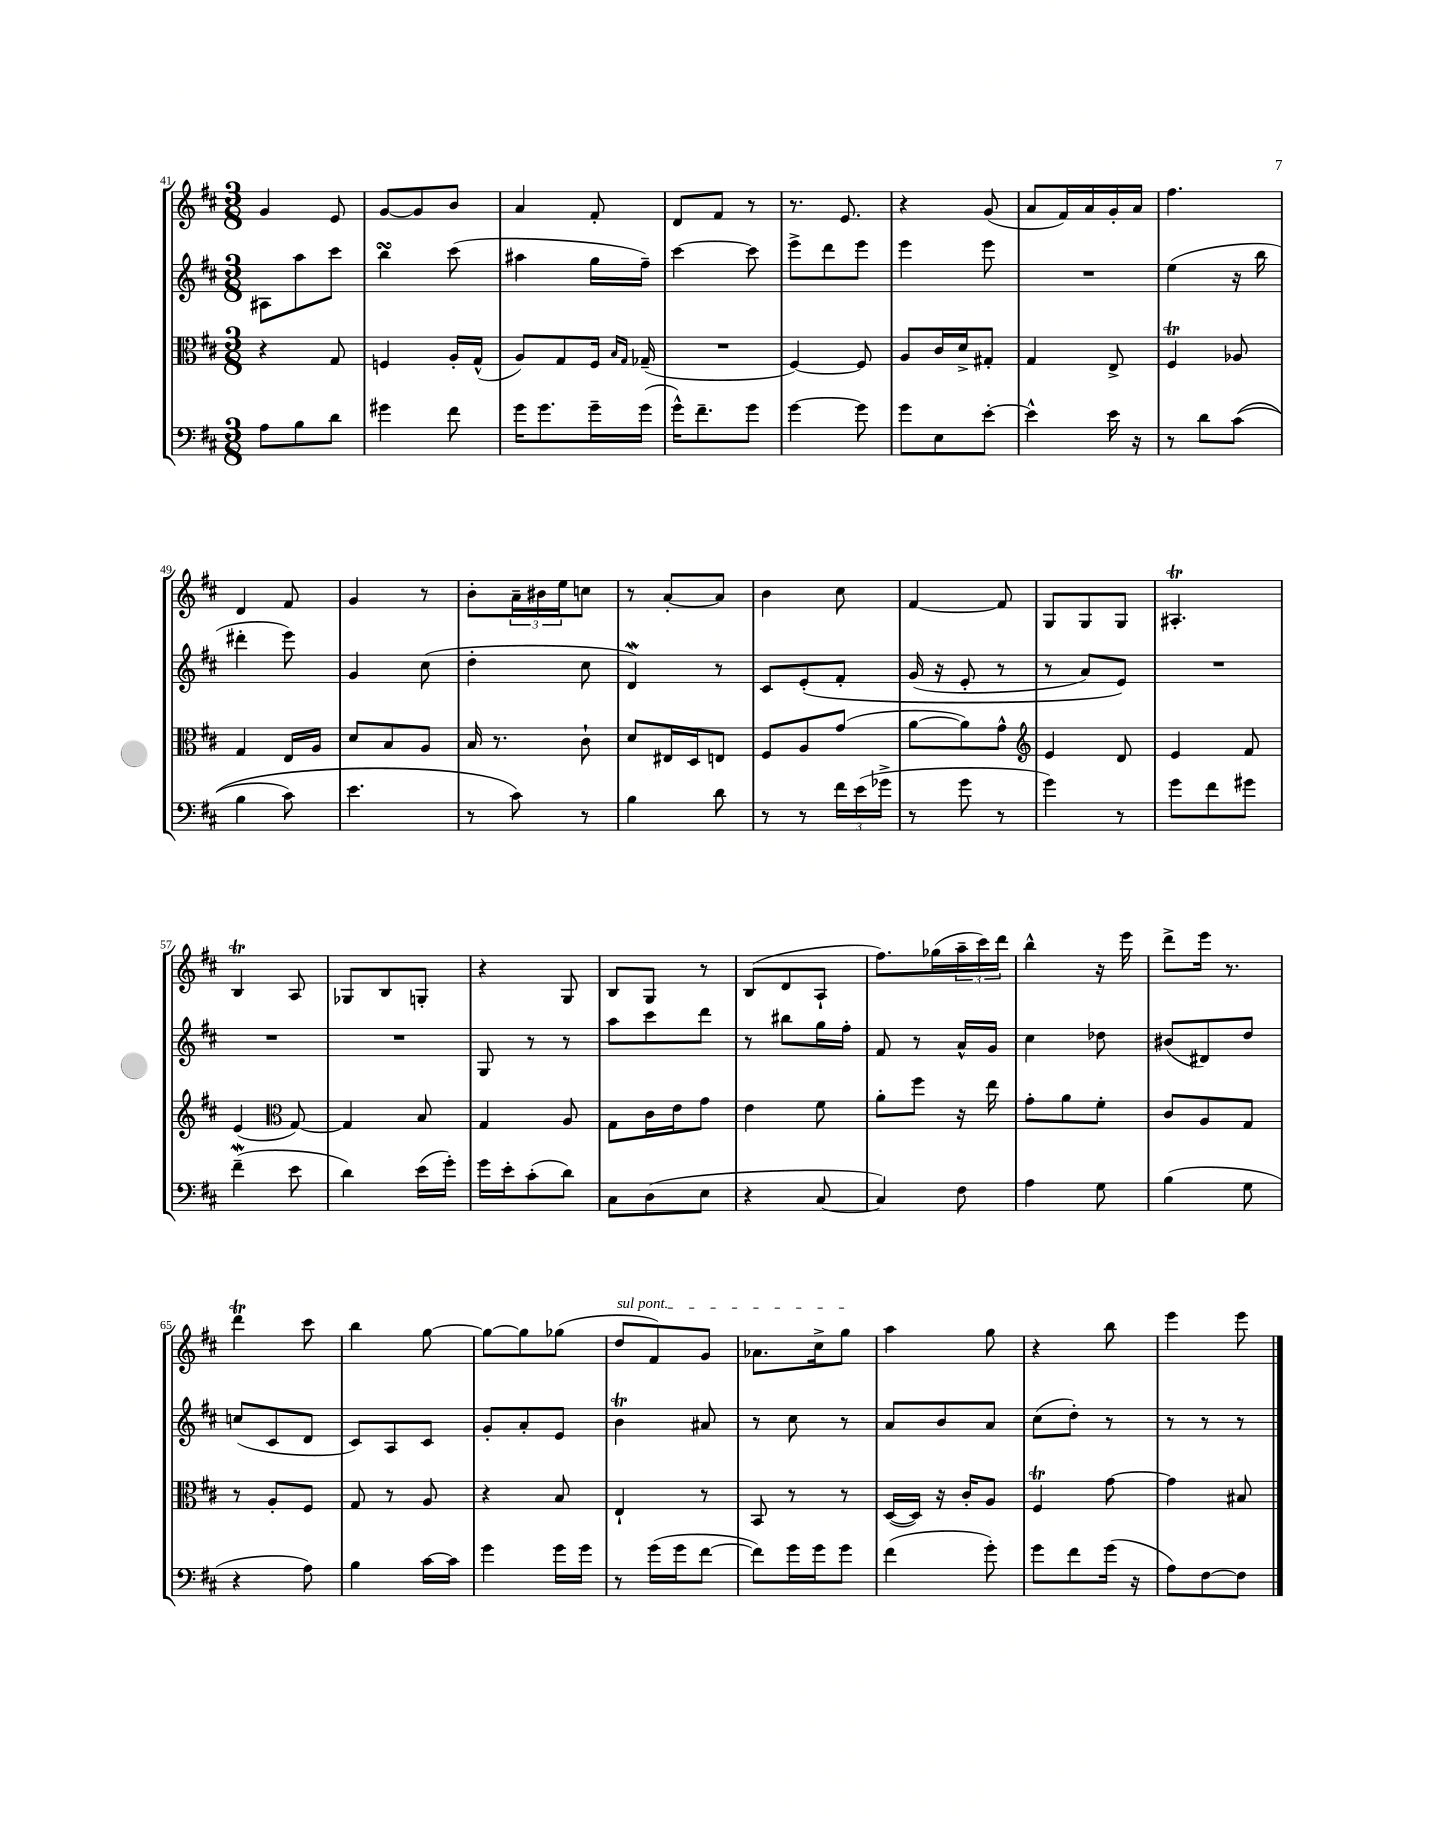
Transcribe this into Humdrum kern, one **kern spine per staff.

**kern	**kern	**kern	**kern
*part4	*part3	*part2	*part1
*staff4	*staff3	*staff2	*staff1
*clefF4	*clefC3	*clefG2	*clefG2
*k[f#c#]	*k[f#c#]	*k[f#c#]	*k[f#c#]
*M3/8	*M3/8	*M3/8	*M3/8
=41	=41	=41	=41
8A\L	4r	8A#X\L	4g/
8B\	.	8aa\	.
8d\J	8G/	8ccc#\J	8e/
=42	=42	=42	=42
4g#X\	4Fn/	4bbsSSS\	[8g/L
.	.	.	8g/]
8f#\	16A'/LL	(8ccc#\	8b/J
.	(16G^^/JJ	.	.
=43	=43	=43	=43
16g\KL	8A/L)	4aa#X\	4a/
8.g\	.	.	.
.	8G/	.	.
16g~\L	16F#/Jk	16gg\LL	8f#'/
.	16qqB/LL	.	.
.	16qqG/JJ	.	.
(16g\JJ	(16G-X~/	16ff#~\JJ)	.
=44	=44	=44	=44
16g^^\KL)	4.r	[4ccc#\	8d/L
8.f#~\	.	.	.
.	.	.	8f#/J
8g\J	.	8ccc#\]	8r
=45	=45	=45	=45
[4g\	[4F#/)	8eee^\L	8.r
.	.	8ddd\	.
.	.	.	8.e/
8g\]	8F#/]	8eee\J	.
=46	=46	=46	=46
8g\L	8A/L	4eee\	4r
8E\	16c#/L	.	.
.	16d^/J	.	.
[8e'\J	8G#X'/J	8eee\	(8g/
=47	=47	=47	=47
4e^^\]	4G/	4.r	8a/L
.	.	.	16f#/L)
.	.	.	16a/
16e\	8E^/	.	16g'/
16r	.	.	16a/JJ
=48	=48	=48	=48
8r	4F#t/	(4ee\	4.ff#\
8d\L	.	.	.
((8c#\J	8A-X/	16r	.
.	.	16bb\	.
!!LO:LB:g=z
=49	=49	=49	=49
4B\	4G/	4ddd#X'\	4d/
8c#\)	16E/LL	8eee\)	8f#/
.	16A/JJ	.	.
=50	=50	=50	=50
4.e\	8d/L	4g/	4g/
.	8B/	.	.
.	8A/J	(8cc#\	8r
=51	=51	=51	=51
8r	16B/	4dd'\	8b'\L
.	8.r	.	.
8c#\)	.	.	24a~\L
.	.	.	24b#X\
.	.	.	24ee\J
8r	8c#`\	8cc#\	8ccn\J
=52	=52	=52	=52
4B\	8d/L	4dw/)	8r
.	16E#X/L	.	[8a'/L
.	16D/J	.	.
8d\	8En/J	8r	8a/J]
=53	=53	=53	=53
8r	8F#/L	8c#/L	4b\
8r	8A/	(8e'/	.
24f#\LL	(8g/J	8f#'/J	8cc#\
(24e\	.	.	.
24g-X^\JJ	.	.	.
=54	=54	=54	=54
8r	[8a\L	(16g/	[4f#/
.	.	16r	.
8g\	8a\])	8e'/	.
8r	8g^^\J	8r	8f#/]
=55	=55	=55	=55
*	*clefG2	*	*
4g\)	4e/	8r	8G/L
.	.	8a/L)	8G/
8r	8d/	8e/J)	8G/J
=56	=56	=56	=56
8g\L	4e/	4.r	4.A#Xt'/
8f#\	.	.	.
8g#X\J	8f#/	.	.
!!LO:LB:g=z
=57	=57	=57	=57
(4f#W~\	(4e/	4.r	4BT/
*	*clefC3	*	*
8e\	[8G/)	.	8A/
=58	=58	=58	=58
4d\)	4G/]	4.r	8G-X/L
.	.	.	8B/
(16e\LL	8B/	.	8Gn'/J
16g'\JJ)	.	.	.
=59	=59	=59	=59
16g\LL	4G/	8G/	4r
16e'\J	.	.	.
(8c#'\	.	8r	.
8d\J)	8A/	8r	8G/
=60	=60	=60	=60
8C#\L	8G\L	8aa\L	8B/L
(8D\	16c#\L	8ccc#\	8G/J
.	16e\J	.	.
8E\J	8g\J	8ddd\J	8r
=61	=61	=61	=61
4r	4e\	8r	(8B/L
.	.	8bb#X\L	8d/
[8C#/	8f#\	16gg\L	8A`/J
.	.	16ff#'\JJ	.
=62	=62	=62	=62
4C#/])	8a'\L	8f#/	8.ff#\L)
.	8ff#\J	8r	.
.	.	.	(16gg-X\L
8F#\	16r	16a^^/LL	24aa~\
.	.	.	24ccc#\)
.	16ee\	16g/JJ	.
.	.	.	24ddd\JJ
=63	=63	=63	=63
4A\	8g'\L	4cc#\	4bb^^\
.	8a\	.	.
8G\	8f#'\J	8dd-X\	16r
.	.	.	16eee\
=64	=64	=64	=64
(4B\	8c#/L	(8b#X/L	8ddd^\L
.	8A/	8d#X/)	16eee\Jk
.	.	.	8.r
8G\	8G/J	8dd/J	.
!!LO:LB:g=z
=65	=65	=65	=65
4r	8r	(8ccn/L	4dddT\
.	8A'/L	8c#/	.
8A\)	8F#/J	8d/J	8ccc#\
=66	=66	=66	=66
4B\	8G/	8c#/L)	4bb\
.	8r	8A/	.
[16c#\LL	8A/	8c#/J	[8gg\
16c#\JJ]	.	.	.
=67	=67	=67	=67
4g\	4r	8g'/L	8gg\L_
.	.	8a'/	8gg\]
16g\LL	8B/	8e/J	(8gg-X\J
16g\JJ	.	.	.
=68	=68	=68	=68
!	!	!	!LO:TX:a:i:t=sul pont.
8r	4E`/	4bT\	8dd/L
(16g\LL	.	.	8f#/)
16g\J	.	.	.
[8f#\J	8r	8a#X/	8g/J
=69	=69	=69	=69
8f#\L])	8BB/	8r	8.a-X\L
16g\L	8r	8cc#\	.
16g\J	.	.	16cc#^\k
8g\J	8r	8r	8gg\J
=70	=70	=70	=70
(4f#\	([16D/LL	8a/L	4aa\
.	16D/JJ])	.	.
.	16r	8b/	.
.	16c#'/KL	.	.
8g'\)	8A/J	8a/J	8gg\
=71	=71	=71	=71
8g\L	4F#t/	(8cc#\L	4r
8f#\	.	8dd'\J)	.
(16g\Jk	[8g\	8r	8bb\
16r	.	.	.
=72	=72	=72	=72
8A\L)	4g\]	8r	4eee\
[8F#\	.	8r	.
8F#\J]	8B#X/	8r	8eee\
==	==	==	==
*-	*-	*-	*-
